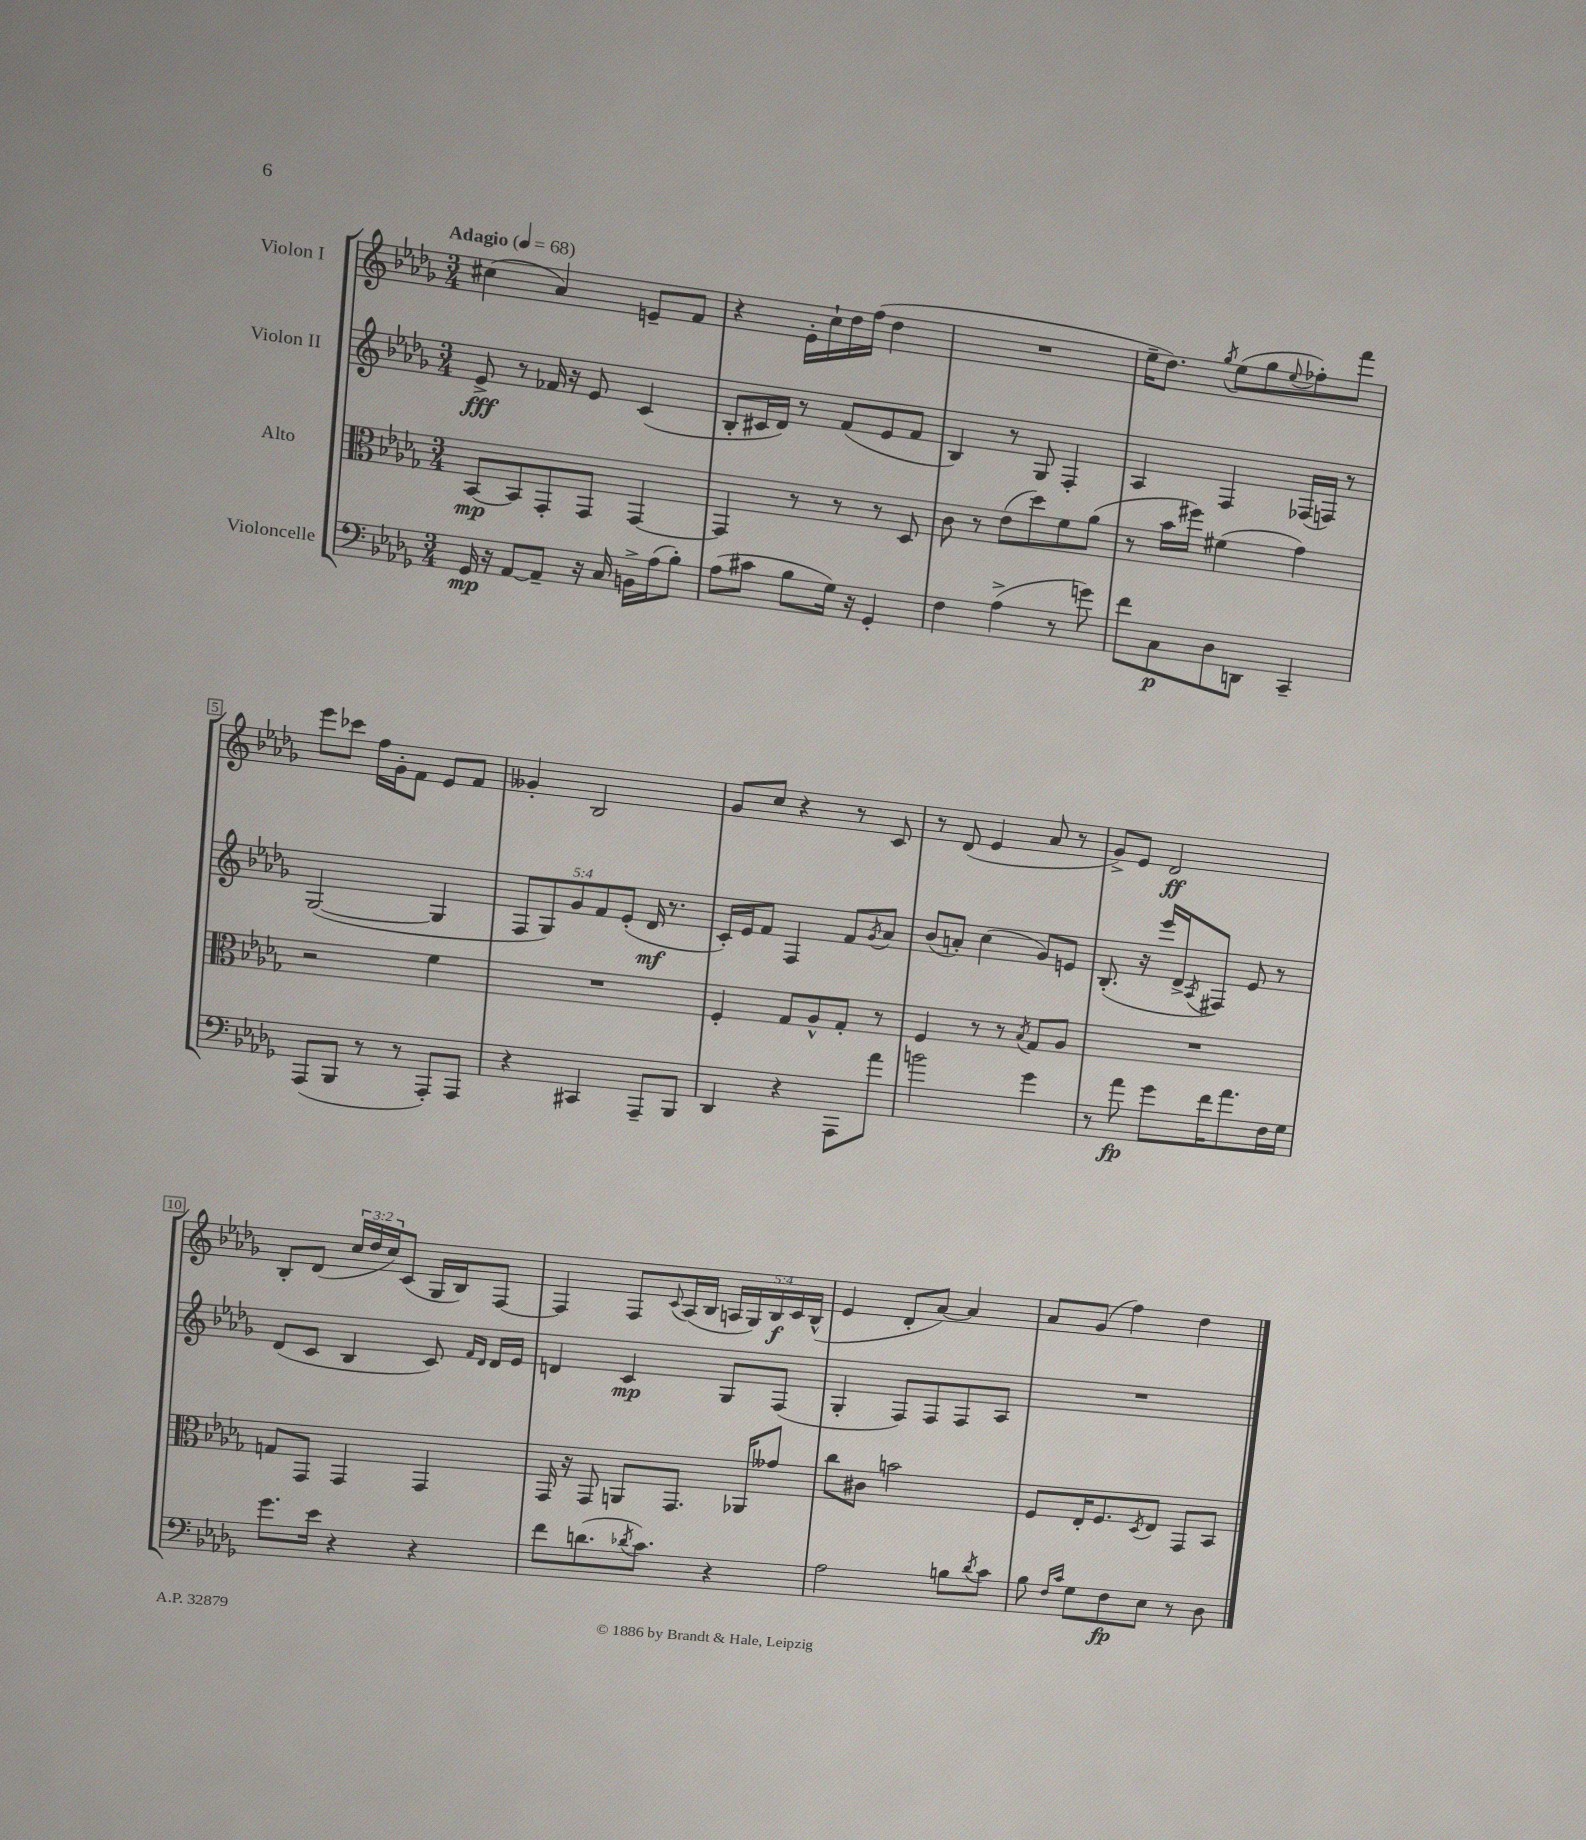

**kern	**dynam	**kern	**dynam	**kern	**dynam	**kern	**dynam
*part4	*part4	*part3	*part3	*part2	*part2	*part1	*part1
*staff4	*staff4	*staff3	*staff3	*staff2	*staff2	*staff1	*staff1
*I"Violoncelle	*	*I"Alto	*	*I"Violon II	*	*I"Violon I	*
*clefF4	*	*clefC3	*	*clefG2	*	*clefG2	*
*k[b-e-a-d-g-]	*	*k[b-e-a-d-g-]	*	*k[b-e-a-d-g-]	*	*k[b-e-a-d-g-]	*
*M3/4	*	*M3/4	*	*M3/4	*	*M3/4	*
*MM68	*	*MM68	*	*MM68	*	*MM68	*
=1	=1	=1	=1	=1	=1	=1	=1
!	!	!	!	!	!	!LO:TX:a:B:t=Adagio	!
16GG-/	mp	[8BB-/L	mp	8e-^/	fff	(4cc#X\	.
16r	.	.	.	.	.	.	.
[8AA-/L	.	8BB-/]	.	8r	.	.	.
8AA-~/J]	.	8GG-'/	.	16f-X/	.	4a-/)	.
.	.	.	.	16r	.	.	.
16r	.	8GG-/J	.	8e-/	.	.	.
16C/	.	.	.	.	.	.	.
16BBn^\LL	.	[4GG-/	.	(4c/	.	8en~/L	.
(16A-\J	.	.	.	.	.	.	.
8B-'\J)	.	.	.	.	.	8f/J	.
=2	=2	=2	=2	=2	=2	=2	=2
(8A-\L	.	4GG-/]	.	8B-'/L	.	4r	.
8c#X\J	.	.	.	16c#X/L	.	.	.
.	.	.	.	16d-/JJ)	.	.	.
8B-\L	.	8r	.	8r	.	16e-'\LL	.
.	.	.	.	.	.	16cc`\	.
16G-\Jk)	.	8r	.	(8f/L	.	16dd-\	.
16r	.	.	.	.	.	(16ff\JJ	.
4GG-'/	.	8r	.	8e-/	.	4dd-\	.
.	.	8D-/	.	8f/J	.	.	.
=3	=3	=3	=3	=3	=3	=3	=3
4F\	.	8c\	.	4B-/)	.	2.r	.
.	.	8r	.	.	.	.	.
(4A-^\	.	(8e-\L	.	8r	.	.	.
.	.	8dd-\)	.	8G-/	.	.	.
8r	.	8f\	.	4F'/	.	.	.
8gn\)	.	(8a-\J	.	.	.	.	.
=4	=4	=4	=4	=4	=4	=4	=4
8f\L	.	8r	.	4A-/	.	16ee-~\KL	.
.	.	.	.	.	.	8.dd-\J)	.
8C\	p	16b-\LL	.	.	.	.	.
.	.	16ff#X\JJ)	.	.	.	.	.
.	.	.	.	.	.	8qgg-/	.
8D-\	.	(4f#X\	.	4F/	.	(8ee-\L	.
8DDn\J	.	.	.	.	.	8gg-\	.
.	.	.	.	.	.	8qqee-/	.
4CC~/	.	4g-\)	.	(16F-X/LL	.	8ff-X'\)	.
.	.	.	.	16Fn/JJ)	.	.	.
.	.	.	.	8r	.	8fff\J	.
!!LO:LB:g=z
=5	=5	=5	=5	=5	=5	=5	=5
(8AAA-/L	.	2r	.	([2G-/	.	8eee-\L	.
8BBB-/J	.	.	.	.	.	8ccc-X\J	.
8r	.	.	.	.	.	16ff\LL	.
.	.	.	.	.	.	16g-'\J	.
8r	.	.	.	.	.	8f\J	.
8AAA-'/L)	.	4f\	.	4G-/]	.	8e-/L	.
8AAA-/J	.	.	.	.	.	8f/J	.
=6	=6	=6	=6	=6	=6	=6	=6
4r	.	2.r	.	10F/L	.	4g--X'/	.
.	.	.	.	10G-/)	.	.	.
.	.	.	.	10g-/	.	.	.
4CC#X/	.	.	.	.	.	2B-/	.
.	.	.	.	10f/	.	.	.
.	.	.	.	(10e-'/J	.	.	.
8AAA-~/L	.	.	.	16d-/	mf	.	.
.	.	.	.	8.r	.	.	.
8BBB-/J	.	.	.	.	.	.	.
=7	=7	=7	=7	=7	=7	=7	=7
4DD-/	.	4F'/	.	16c'/LL)	.	8g-/L	.
.	.	.	.	16e-/J	.	.	.
.	.	.	.	8f/J	.	8cc/J	.
4r	.	8G-/L	.	4F/	.	4r	.
.	.	8A-^^/	.	.	.	.	.
8AAA-\L	.	8G-'/J	.	8f/L	.	8r	.
.	.	.	.	8qg-/	.	.	.
8a-\J	.	8r	.	8a-/J	.	8c/	.
=8	=8	=8	=8	=8	=8	=8	=8
2bn\	.	4F/	.	(8b-/L	.	8r	.
.	.	.	.	8an'/J)	.	(8d-/	.
.	.	8r	.	(4cc\	.	4e-/	.
.	.	8r	.	.	.	.	.
.	.	8qB-/	.	.	.	.	.
4g-\	.	8G-/L	.	8g-/L)	.	8a-/	.
.	.	8A-/J	.	8en/J	.	8r	.
=9	=9	=9	=9	=9	=9	=9	=9
8r	.	2.r	.	(8.B-'/	.	8g-^/L)	.
8a-\	fp	.	.	.	.	8e-/J	.
.	.	.	.	16r	.	.	.
8g-\L	.	.	.	16eee-/LL	.	2d-/	ff
.	.	.	.	16d-^/J	.	.	.
.	.	.	.	8qA-/	.	.	.
16f\K	.	.	.	8F#X/J)	.	.	.
8.a-\	.	.	.	.	.	.	.
.	.	.	.	8e-/	.	.	.
16F\L	.	.	.	8r	.	.	.
16G-\JJ	.	.	.	.	.	.	.
!!LO:LB:g=z
=10	=10	=10	=10	=10	=10	=10	=10
8.g-\L	.	8Gn/L	.	(8d-/L	.	8B-'/L	.
.	.	8GG-/J	.	8c/J	.	(8d-/J	.
16e-\Jk	.	.	.	.	.	.	.
4r	.	4GG-/	.	4B-/	.	24cc/LL	.
.	.	.	.	.	.	24dd-/	.
.	.	.	.	.	.	24cc/J)	.
.	.	.	.	.	.	(8c/J	.
4r	.	4GG-/	.	8c/)	.	16G-/LL	.
.	.	.	.	.	.	16B-/J)	.
.	.	.	.	16qqf/LL	.	.	.
.	.	.	.	16qqd-/JJ	.	.	.
.	.	.	.	16d-/LL	.	[8F/J	.
.	.	.	.	16e-/JJ	.	.	.
=11	=11	=11	=11	=11	=11	=11	=11
8f\L	.	16GG-/	.	4dn/	.	4F/]	.
.	.	16r	.	.	.	.	.
(8.dn\	.	8GG-/	.	.	.	.	.
.	.	8AAn/L	.	4c/	mp	8F/L	.
8qd-X/	.	.	.	.	.	.	.
8.c\J)	.	.	.	.	.	.	.
.	.	.	.	.	.	8qqc/	.
.	.	8.GG-/J	.	.	.	(16A-/L	.
.	.	.	.	.	.	16B-/JJ	.
4r	.	.	.	8G-/L	.	20An/LL	.
.	.	.	.	.	.	20G-/)	.
.	.	16AA-X/KL	.	.	.	.	.
.	.	.	.	.	.	20B-/	f
.	.	8g--X/J	.	(8F/J	.	.	.
.	.	.	.	.	.	20c/	.
.	.	.	.	.	.	(20B-^^/JJ	.
=12	=12	=12	=12	=12	=12	=12	=12
2A-\	.	8cc\L	.	4G-'/	.	4e-/	.
.	.	8c#X\J	.	.	.	.	.
.	.	2bn\	.	8F/L)	.	8d-'/L	.
.	.	.	.	8F/	.	[8a-/J)	.
8Bn\L	.	.	.	8F/	.	4a-/]	.
8qd-/	.	.	.	.	.	.	.
8c\J	.	.	.	8A-/J	.	.	.
=13	=13	=13	=13	=13	=13	=13	=13
8B-\	.	8F/L	.	2.r	.	8a-/L	.
16qqF/LL	.	.	.	.	.	.	.
16qqc/JJ	.	.	.	.	.	.	.
8G-\L	.	16E-'/K	.	.	.	(8g-/J	.
.	.	8.F/	.	.	.	.	.
8F\	fp	.	.	.	.	4ff\)	.
.	.	8qD-/	.	.	.	.	.
8E-\J	.	8E-/J	.	.	.	.	.
8r	.	8GG-/L	.	.	.	4dd-\	.
8D-\	.	8BB-/J	.	.	.	.	.
==	==	==	==	==	==	==	==
*-	*-	*-	*-	*-	*-	*-	*-
